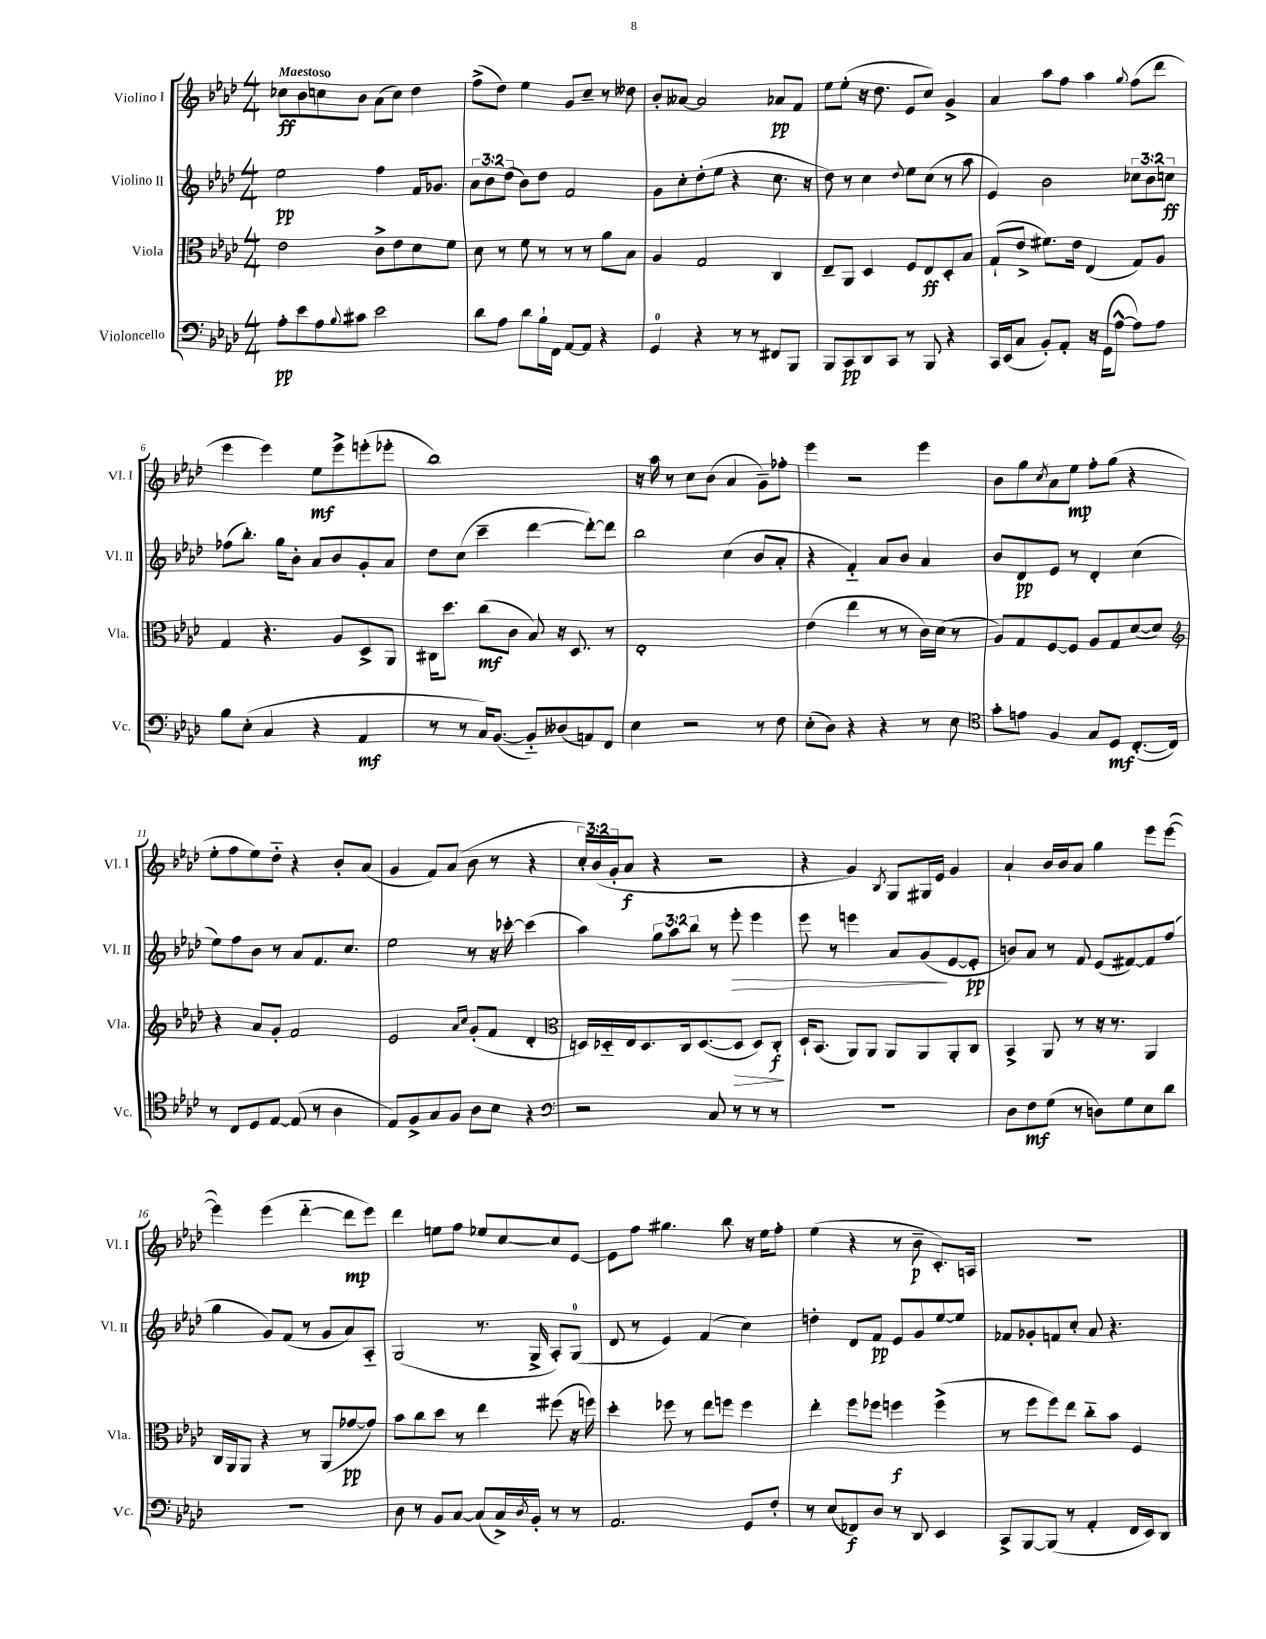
<<
\new StaffGroup <<
\new Staff = "s0" \with { instrumentName = "Violino I" shortInstrumentName = "Vl. I" } {
    \clef treble \key aes \major \numericTimeSignature \time 4/4 \override Staff.TupletNumber.text = #tuplet-number::calc-fraction-text \tempo "Maestoso"
    ces''8\ff bes'8 c''8 bes'8 aes'8( c''8) des''4 |
    f''8->( des''8) ees''4 g'8 c''8-- r8 deses''8 |
    bes'8-. aeses'8~ aeses'2 aes'8\pp f'8 |
    ees''8 ees''8-.( r16 des''8. ees'8 c''8) g'4-> |
    aes'4 aes''8 f''8 aes''4 \appoggiatura { g''8 } f''8( des'''8 |
    ees'''4 ees'''4) ees''8\mf ees'''8-> e'''8-.( ees'''8-. |
    bes''1) |
    r16 aes''16 r8 c''8 bes'8( aes'4 g'8--) fes''8-. |
    ees'''4 r2 ees'''4 |
    bes'8 g''8 \acciaccatura { c''8 } aes'8 ees''8\mp f''8-. g''8( r4 |
    ees''8-. f''8 ees''8) des''8-_ r4 bes'8-. aes'8( |
    g'4 f'8) aes'8( bes'8 r8 r4 |
    \tuplet 3/2 { c''16-.) bes'16( g'16-. } aes'8\f r4 r2 |
    r4 g'4) \acciaccatura { bes8 } g8 gis16 ees'16 g'4 |
    aes'4-! bes'16 bes'16 aes'8 g''4 ees'''8 ees'''8~( |
    ees'''4) ees'''4( des'''4~-_ des'''8\mp ees'''8) |
    des'''4 e''8 f''8 ees''8 c''8~ c''8 ees'8~ |
    ees'8 f''8 gis''4. bes''8 r16 ees''16 f''8-. |
    ees''4( r4 r8 bes'8--\p c'8.-.) a16 |
    R1 \bar "|." |
}
\new Staff = "s1" \with { instrumentName = "Violino II" shortInstrumentName = "Vl. II" } {
    \clef treble \key aes \major \numericTimeSignature \time 4/4 \override Staff.TupletNumber.text = #tuplet-number::calc-fraction-text
    ees''2\pp f''4 f'16 ges'8. |
    \tuplet 3/2 { aes'8 bes'8 des''8( } bes'8) des''8 f'2 |
    g'8 c''8-. des''8-.( ees''8 r4 c''8. r16 |
    des''8) r8 c''4 \appoggiatura { des''8 } ees''8 c''8( r8 aes''8 |
    ees'4) bes'2 \tuplet 3/2 { ces''8 bes'8 c''8\ff } |
    fes''8( bes''8.-.) g''16 bes'8-. aes'8 bes'8 g'8-. aes'8 |
    des''8 c''8( c'''4-- des'''4~ des'''8~-.) des'''8 |
    bes''2 c''4( bes'8 aes'8-. |
    r4 f'4-_) aes'8 bes'8 aes'4 |
    bes'8 des'8\pp ees'8 r8 des'4-. c''4( |
    ees''8) f''8 bes'8 r8 aes'8 f'8. c''8. |
    ees''2 r8 r16 ces'''16~-. ces'''4( |
    aes''4) \tuplet 3/2 { g''8 aes''8 bes''8 } r8 ees'''8-.\> ees'''4 |
    ees'''8 r8 e'''4 aes'8 g'8\!( ees'8~ ees'8-.\pp |
    b'8) aes'8 r8 f'8 ees'8( fis'8~) fis'8 f''8( |
    g''4 g'8) f'8( r8 g'8 aes'8) aes8-_ |
    g2( r8. g16-> aes8-.) g8-0( |
    des'8 r8 ees'4) f'4( c''4) |
    d''4-. des'8 f'8\pp ees'8 g'8 ees''8~ ees''8 |
    fes'8 ges'8-. f'8 c''8-. aes'8 r4. \bar "|." |
}
\new Staff = "s2" \with { instrumentName = "Viola" shortInstrumentName = "Vla." } {
    \clef alto \key aes \major \numericTimeSignature \time 4/4
    ees'2 c'8-> ees'8 des'8 f'8 |
    des'8 r8 f'8 r8 r8 r8 aes'8 bes8 |
    aes4 g2 c4 |
    ees8-- aes,8 des4 f8 ees8\ff des8-. bes8 |
    g8-!( ees'8-> fis'8.) ees'16 ees4( g8) aes8 |
    g4 r4. aes8 des8-> aes,8 |
    cis16 des''8. c''8\mf( c'8 bes8) r16 des8. r8 |
    ees1-. |
    ees'4( ees''4 r8 r8 c'16) des'16( r8 |
    aes8) g8 f8~ f8 aes8 g8 des'8~( des'8) |
    \clef treble r4 aes'8 g'8-. f'2 |
    ees'2 \grace { aes'16 c''16 } g'8-.( f'8 des'4-. |
    \clef alto d16) des16-_ ees16 des8. c16 des8.~( des8\> des8) c8-.\f\! |
    des16-! bes,8.( aes,8) aes,8 aes,8 aes,8 aes,8-. c8 |
    bes,4-> aes,8 r8 r16 r8. aes,4 |
    c16 aes,16 aes,8 r4 r8 aes,8( ges'8~\pp ges'8) |
    bes'8 c''8 des''8 r8 ees''4 fis''8( r16 f''16) |
    des''4-. fes''8 r8 ees''8 f''8 f''4 |
    ees''4-. f''8 fes''8 f''4\f f''4->( |
    r8 f''8 f''8) ees''8 c''8-_ bes'8 f4 \bar "|." |
}
\new Staff = "s3" \with { instrumentName = "Violoncello" shortInstrumentName = "Vc." } {
    \clef bass \key aes \major \numericTimeSignature \time 4/4
    aes8-.\pp ees'8 aes8 \appoggiatura { bes8 } cis'8 ees'2 |
    des'8 aes8 des'8 bes16-! f,16 aes,8~ aes,8 r4 |
    g,4-0 r4 r8 r8 fis,8 bes,,8 |
    bes,,8 c,8\pp des,8 c,8 r8 bes,,8 r4 |
    c,16 ees,16( c8 bes,8-.) aes,8-. r16 g,16( aes8~-^ aes8) aes8 |
    bes8 ees8-.( c4 r4 aes,4\mf |
    r8 r8 c16) bes,8.~( bes,8-_) deses8( a,8) f,8 |
    ees4 r2 r8 f8 |
    ees8-.( des8) r4 r4 r8 ees8 |
    \clef tenor g'8-. e'8 f4 g8 des8\mf c8.~-.( c16) |
    r8 c8 des8 ees8~ ees8( r8 aes4 |
    ees8) f8-> g8 f8 aes8 bes8 r4 |
    \clef bass r2 c8 r8 r8 r8 |
    r1 |
    des8 f8\mf g8( r8 d8) g8 ees8 des'8 |
    r1 |
    des8 r8 bes,8 c8~ c8( c16->) \acciaccatura { des8 } bes,16-. r8 r8 |
    aes,2. g,8 f8-. |
    r8 ees8( fes,8\f) des8 r8 des,8 ees,4 |
    c,8-> bes,,8~ bes,,8( r8 aes,4-. f,16 ees,16) des,8 \bar "|." |
}
>>
>>
